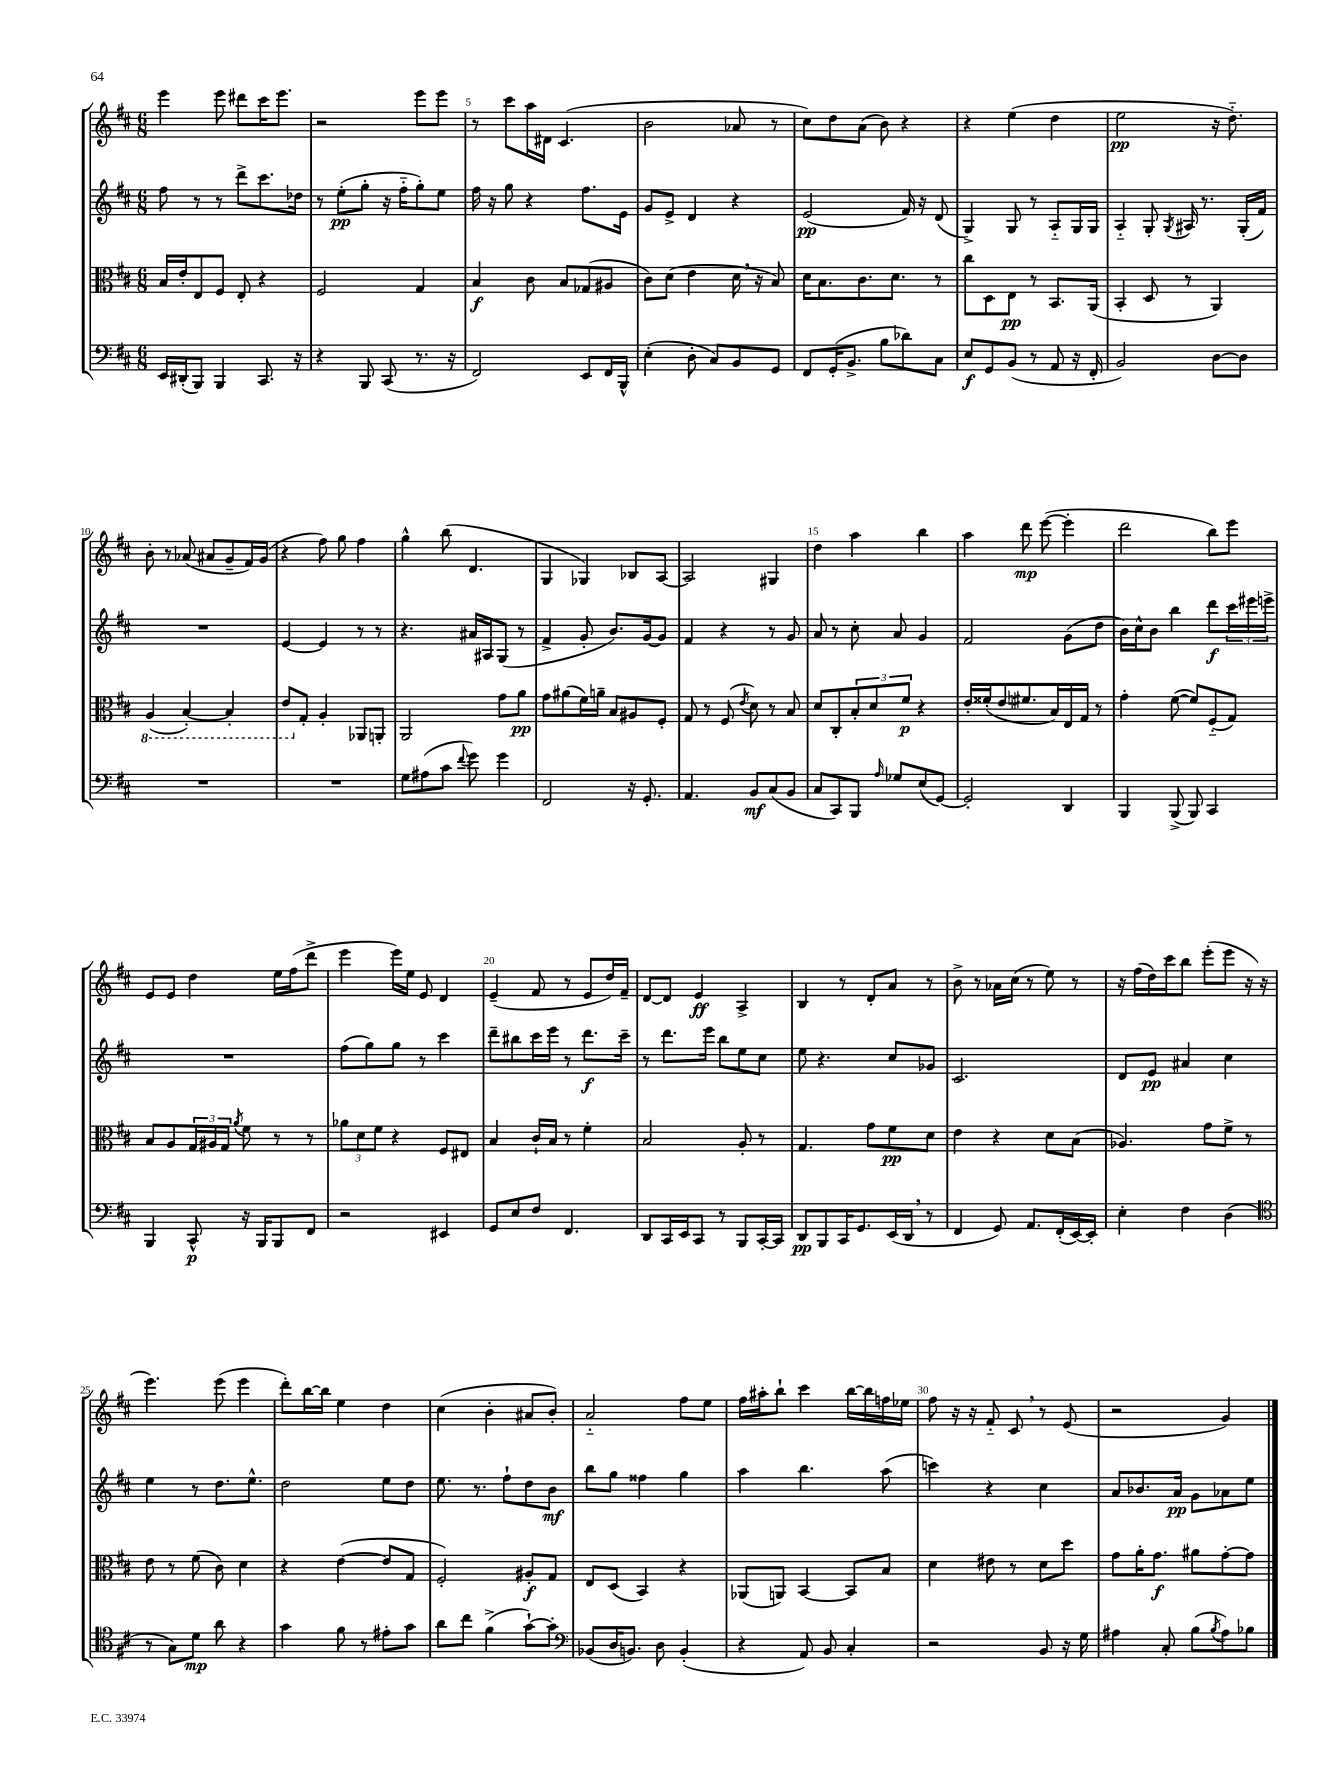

**kern	**dynam	**kern	**dynam	**kern	**dynam	**kern	**dynam
*part4	*part4	*part3	*part3	*part2	*part2	*part1	*part1
*staff4	*staff4	*staff3	*staff3	*staff2	*staff2	*staff1	*staff1
*clefF4	*	*clefC3	*	*clefG2	*	*clefG2	*
*k[f#c#]	*	*k[f#c#]	*	*k[f#c#]	*	*k[f#c#]	*
*M6/8	*	*M6/8	*	*M6/8	*	*M6/8	*
=3	=3	=3	=3	=3	=3	=3	=3
16EE/LL	.	16B/LL	.	8ff#\	.	4eee\	.
(16DD#X'/J	.	16e'/J	.	.	.	.	.
8BBB/J)	.	8E/	.	8r	.	.	.
4BBB/	.	8F#/J	.	8r	.	8eee\	.
.	.	8E'/	.	8ddd^\L	.	8ddd#X\L	.
8.CC#/	.	4r	.	8.ccc#\	.	16ccc#\K	.
.	.	.	.	.	.	8.eee\J	.
16r	.	.	.	16dd-X\Jk	.	.	.
=4	=4	=4	=4	=4	=4	=4	=4
4r	.	2F#/	.	8r	.	2r	.
.	.	.	.	(8ee'\L	pp	.	.
8BBB/	.	.	.	8gg'\J	.	.	.
(8CC#/	.	.	.	16r	.	.	.
.	.	.	.	16ff#\KL	.	.	.
8.r	.	4G/	.	8gg'\)	.	8eee\L	.
.	.	.	.	8ee\J	.	8eee\J	.
16r	.	.	.	.	.	.	.
=5	=5	=5	=5	=5	=5	=5	=5
2FF#/)	.	4B/	f	16ff#\	.	8r	.
.	.	.	.	16r	.	.	.
.	.	.	.	8gg\	.	8ccc#\L	.
.	.	8c#\	.	4r	.	16aa\L	.
.	.	.	.	.	.	16d#X\JJ	.
.	.	8B/L	.	.	.	(4.c#/	.
8EE/L	.	(8G-X/	.	8.ff#\L	.	.	.
16FF#/L	.	8A#X/J	.	.	.	.	.
16BBB^^/JJ	.	.	.	16e\Jk	.	.	.
=6	=6	=6	=6	=6	=6	=6	=6
(4E'\	.	8c#\L)	.	8g/L	.	2b\	.
.	.	(8d\J	.	8e^/J	.	.	.
8D'\	.	4e\	.	4d/	.	.	.
8C#/L)	.	.	.	.	.	.	.
8BB/	.	16d,\	.	4r	.	8a-X/	.
.	.	16r	.	.	.	.	.
8GG/J	.	8B/)	.	.	.	8r	.
=7	=7	=7	=7	=7	=7	=7	=7
8FF#/L	.	16d\KL	.	(2e/	pp	8cc#\L)	.
.	.	8.B\	.	.	.	.	.
(16GG'/K	.	.	.	.	.	8dd\	.
8.BB^/J	.	.	.	.	.	.	.
.	.	8.c#\	.	.	.	(8a\J	.
8B\L	.	.	.	.	.	8b\)	.
.	.	8.d\J	.	.	.	.	.
8d-X\)	.	.	.	16f#/)	.	4r	.
.	.	.	.	16r	.	.	.
8C#\J	.	8r	.	(8d/	.	.	.
=8	=8	=8	=8	=8	=8	=8	=8
8E/L	f	8cc#\L	.	4G^/)	.	4r	.
8GG/	.	8D\	.	.	.	.	.
(8BB/J	.	8E\J	pp	8G/	.	(4ee\	.
8r	.	8r	.	8r	.	.	.
8AA/	.	8.BB/L	.	8A/L	.	4dd\	.
16r	.	.	.	16G/L	.	.	.
16FF#'/	.	(16AA/Jk	.	16G/JJ	.	.	.
=9	=9	=9	=9	=9	=9	=9	=9
2BB/)	.	4BB'/	.	4A/	.	2ee\	pp
.	.	8D/	.	8G'/	.	.	.
.	.	.	.	8qG/	.	.	.
.	.	8r	.	16A#X/	.	.	.
.	.	.	.	8.r	.	.	.
[8D\L	.	4AA/)	.	.	.	16r	.
.	.	.	.	.	.	8.dd\)	.
8D\J]	.	.	.	(16G'/LL	.	.	.
.	.	.	.	16f#/JJ)	.	.	.
!!LO:LB:g=z
=10	=10	=10	=10	=10	=10	=10	=10
*	*	*8ba	*	*	*	*	*
2.r	.	(4AA/	.	2.r	.	8b'\	.
.	.	.	.	.	.	8r	.
.	.	[4BB'/)	.	.	.	(8a-X/	.
.	.	.	.	.	.	8a#X/L	.
.	.	4BB'/]	.	.	.	8g~/	.
.	.	.	.	.	.	16f#/L)	.
.	.	.	.	.	.	(16g/JJ	.
=11	=11	=11	=11	=11	=11	=11	=11
2.r	.	8E/L	.	[4e/	.	4r	.
*	*	*X8ba	*	*	*	*	*
.	.	8G'/J	.	.	.	.	.
.	.	4A'/	.	4e/]	.	8ff#\)	.
.	.	.	.	.	.	8gg\	.
.	.	8AA-X/L	.	8r	.	4ff#\	.
.	.	8AAn'/J	.	8r	.	.	.
=12	=12	=12	=12	=12	=12	=12	=12
8G\L	.	2AA/	.	4.r	.	4gg^^\	.
(8A#X\	.	.	.	.	.	.	.
8c#\J	.	.	.	.	.	(8bb\	.
8qqf#/	.	.	.	.	.	.	.
8g\)	.	.	.	16a#X/LL	.	4.d/	.
.	.	.	.	16A#X/J	.	.	.
4g\	.	8g\L	.	(8G/J	.	.	.
.	.	8a\J	pp	8r	.	.	.
=13	=13	=13	=13	=13	=13	=13	=13
2FF#/	.	8g\L	.	4f#^/	.	4G/	.
.	.	(8a#X\	.	.	.	.	.
.	.	16f#\L)	.	8g'/	.	4G-X/)	.
.	.	16an~\JJ	.	.	.	.	.
.	.	8B/L	.	8.b/L)	.	.	.
16r	.	8A#X/	.	.	.	8B-X/L	.
8.GG'/	.	.	.	[16g/k	.	.	.
.	.	8F#'/J	.	8g/J]	.	[8A/J	.
=14	=14	=14	=14	=14	=14	=14	=14
4.AA/	.	8G/	.	4f#/	.	2A/]	.
.	.	8r	.	.	.	.	.
.	.	(8F#/	.	4r	.	.	.
.	.	8qe/	.	.	.	.	.
8BB/L	mf	8d\)	.	.	.	.	.
(8C#/	.	8r	.	8r	.	4G#X/	.
8BB/J	.	8B/	.	8g/	.	.	.
=15	=15	=15	=15	=15	=15	=15	=15
8C#/L	.	8d/L	.	8a/	.	4dd\	.
8CC#/)	.	8C#'/	.	8r	.	.	.
8BBB/J	.	12B'/	.	8cc#'\	.	4aa\	.
.	.	12d/	.	.	.	.	.
16qqA/	.	.	.	.	.	.	.
8G-X/L	.	.	.	8a/	.	.	.
.	.	12f#/J	p	.	.	.	.
(8E/	.	4r	.	4g/	.	4bb\	.
[8GG/J)	.	.	.	.	.	.	.
=16	=16	=16	=16	=16	=16	=16	=16
2GG'/]	.	16e'/LL	.	2f#/	.	4aa\	.
.	.	(16f##X'/J	.	.	.	.	.
.	.	8e/	.	.	.	.	.
.	.	8.f#X/	.	.	.	8ddd\	mp
.	.	.	.	.	.	([8eee\	.
.	.	16B/L)	.	.	.	.	.
4DD/	.	16E/	.	(8g\L	.	4eee'\]	.
.	.	16G/JJ	.	.	.	.	.
.	.	8r	.	8dd\J	.	.	.
=17	=17	=17	=17	=17	=17	=17	=17
4BBB/	.	4g'\	.	16b\LL)	.	2ddd\	.
.	.	.	.	16cc#^^\J	.	.	.
.	.	.	.	8b\J	.	.	.
(8BBB^/	.	([8f#\	.	4bb\	.	.	.
8BBB/)	.	8f#/L])	.	.	.	.	.
4CC#/	.	(8F#/	.	8ddd\L	f	8bb\L)	.
.	.	8G/J)	.	24ccc#\L	.	8eee\J	.
.	.	.	.	24eee#X\	.	.	.
.	.	.	.	24eeen^\JJ	.	.	.
!!LO:LB:g=z
=18	=18	=18	=18	=18	=18	=18	=18
4BBB/	.	8B/L	.	2.r	.	8e/L	.
.	.	8A/	.	.	.	8e/J	.
8CC#^^/	p	24G/L	.	.	.	4dd\	.
.	.	24A#X/	.	.	.	.	.
.	.	24G/JJ	.	.	.	.	.
.	.	8qa/	.	.	.	.	.
16r	.	8f#\	.	.	.	.	.
16BBB/KL	.	.	.	.	.	.	.
8BBB/	.	8r	.	.	.	16ee\LL	.
.	.	.	.	.	.	(16ff#\J	.
8FF#/J	.	8r	.	.	.	8ddd^\J	.
=19	=19	=19	=19	=19	=19	=19	=19
2r	.	12a-X\L	.	(8ff#\L	.	4eee\	.
.	.	12d\	.	.	.	.	.
.	.	.	.	8gg\)	.	.	.
.	.	12f#\J	.	.	.	.	.
.	.	4r	.	8gg\J	.	16eee\LL)	.
.	.	.	.	.	.	16ee\JJ	.
.	.	.	.	8r	.	8e/	.
4EE#X/	.	8F#/L	.	4ccc#\	.	4d/	.
.	.	8E#X/J	.	.	.	.	.
=20	=20	=20	=20	=20	=20	=20	=20
8GG/L	.	4B/	.	8ddd~\L	.	(4e~/	.
8E/	.	.	.	8bb#X\	.	.	.
8F#/J	.	16c#`/LL	.	16ccc#\L	.	8f#/	.
.	.	16B/JJ	.	16eee\JJ	.	.	.
4.FF#/	.	8r	.	8r	.	8r	.
.	.	4f#'\	.	8.ddd\L	f	8e/L	.
.	.	.	.	.	.	16dd/L)	.
.	.	.	.	16ccc#~\Jk	.	16f#~/JJ	.
=21	=21	=21	=21	=21	=21	=21	=21
8DD/L	.	2B/	.	8r	.	[8d/L	.
16CC#/L	.	.	.	8.ddd\L	.	8d/J]	.
16EE/J	.	.	.	.	.	.	.
8CC#/J	.	.	.	.	.	4e/	ff
.	.	.	.	16eee\Jk	.	.	.
8r	.	.	.	8bb\L	.	.	.
8BBB/L	.	8A'/	.	8ee\	.	4A^/	.
[16CC#'/L	.	8r	.	8cc#\J	.	.	.
16CC#/JJ]	.	.	.	.	.	.	.
=22	=22	=22	=22	=22	=22	=22	=22
8DD/L	pp	4.G/	.	8ee\	.	4B/	.
8BBB/	.	.	.	4.r	.	.	.
16CC#/K	.	.	.	.	.	8r	.
8.GG/	.	.	.	.	.	.	.
.	.	8g\L	.	.	.	8d'/L	.
(16EE/L	.	8f#\	pp	8cc#/L	.	8a/J	.
16DD,/JJ	.	.	.	.	.	.	.
8r	.	8d\J	.	8g-X/J	.	8r	.
=23	=23	=23	=23	=23	=23	=23	=23
4FF#/	.	4e\	.	2.c#/	.	8b^\	.
.	.	.	.	.	.	8r	.
8GG/)	.	4r	.	.	.	16a-X\LL	.
.	.	.	.	.	.	(16cc#\JJ	.
8.AA/L	.	.	.	.	.	8r	.
.	.	8d\L	.	.	.	8ee\)	.
(16FF#'/L	.	.	.	.	.	.	.
[16EE/)	.	(8B\J	.	.	.	8r	.
16EE'/JJ]	.	.	.	.	.	.	.
=24	=24	=24	=24	=24	=24	=24	=24
4E'\	.	4.A-X/)	.	8d/L	.	16r	.
.	.	.	.	.	.	(16ff#\LL	.
.	.	.	.	8e/J	pp	16dd\)	.
.	.	.	.	.	.	16ccc#\J	.
4F#\	.	.	.	4a#X/	.	8bb\J	.
.	.	8g\L	.	.	.	(8eee'\L	.
(4D\	.	8f#^\J	.	4cc#\	.	8eee\J	.
.	.	8r	.	.	.	16r	.
.	.	.	.	.	.	16r	.
!!LO:LB:g=z
=25	=25	=25	=25	=25	=25	=25	=25
*clefC4	*	*	*	*	*	*	*
8r	.	8e\	.	4ee\	.	4.eee\)	.
8G\L)	.	8r	.	.	.	.	.
8d\J	mp	(8f#\	.	8r	.	.	.
8a\	.	8c#\)	.	8.dd\L	.	(8eee\	.
4r	.	4d\	.	.	.	4eee\	.
.	.	.	.	8.ee^^\J	.	.	.
=26	=26	=26	=26	=26	=26	=26	=26
4g\	.	4r	.	2dd\	.	8ddd'\L)	.
.	.	.	.	.	.	[16bb\L	.
.	.	.	.	.	.	16bb\JJ]	.
8f#\	.	([4e\	.	.	.	4ee\	.
8r	.	.	.	.	.	.	.
8e#X'\L	.	8e/L]	.	8ee\L	.	4dd\	.
8g\J	.	8G/J	.	8dd\J	.	.	.
=27	=27	=27	=27	=27	=27	=27	=27
8a\L	.	2F#'/)	.	8.ee\	.	(4cc#\	.
8cc#\J	.	.	.	.	.	.	.
.	.	.	.	8.r	.	.	.
(4f#^\	.	.	.	.	.	4b'\	.
.	.	.	.	8ff#`\L	.	.	.
[8g`\L)	.	8A#X'/L	f	8dd\	.	8a#X/L	.
8g'\J]	.	8G/J	.	8b\J	mf	8b'/J)	.
=28	=28	=28	=28	=28	=28	=28	=28
*clefF4	*	*	*	*	*	*	*
(8BB-X/L	.	8E/L	.	8bb\L	.	2a/	.
16D/K	.	(8D/J	.	8gg\J	.	.	.
8.BBn/J)	.	.	.	.	.	.	.
.	.	4BB/)	.	4ff##X\	.	.	.
8D\	.	.	.	.	.	.	.
(4BB'/	.	4r	.	4gg\	.	8ff#\L	.
.	.	.	.	.	.	8ee\J	.
=29	=29	=29	=29	=29	=29	=29	=29
4r	.	(8AA-X/L	.	4aa\	.	16ff#\LL	.
.	.	.	.	.	.	16aa#X'\J	.
.	.	8AAn/J)	.	.	.	8bb`\J	.
8AA/)	.	[4BB/	.	4.bb\	.	4ccc#\	.
8BB/	.	.	.	.	.	.	.
4C#'/	.	8BB/L]	.	.	.	[16bb\LL	.
.	.	.	.	.	.	16bb\]	.
.	.	8B/J	.	(8aa\	.	16ffn\	.
.	.	.	.	.	.	16ee-X\JJ	.
=30	=30	=30	=30	=30	=30	=30	=30
2r	.	4d\	.	4cccn\)	.	8ff#\	.
.	.	.	.	.	.	16r	.
.	.	.	.	.	.	16r	.
.	.	8e#X\	.	4r	.	8f#/	.
.	.	8r	.	.	.	8c#,/	.
8BB/	.	8d\L	.	4cc#\	.	8r	.
16r	.	8dd\J	.	.	.	(8e/	.
16G\	.	.	.	.	.	.	.
=31	=31	=31	=31	=31	=31	=31	=31
4A#X\	.	8g\L	.	8a/L	.	2r	.
.	.	16a'\K	.	8.b-X/	.	.	.
.	.	8.g\J	f	.	.	.	.
8C#'/	.	.	.	.	.	.	.
.	.	.	.	16a/Jk	pp	.	.
(8B\L	.	8a#X\L	.	8g\L	.	.	.
8qB/	.	.	.	.	.	.	.
8A#\)	.	[8g'\	.	8a-X\	.	4g/)	.
8B-X\J	.	8g\J]	.	8ee\J	.	.	.
==	==	==	==	==	==	==	==
*-	*-	*-	*-	*-	*-	*-	*-
